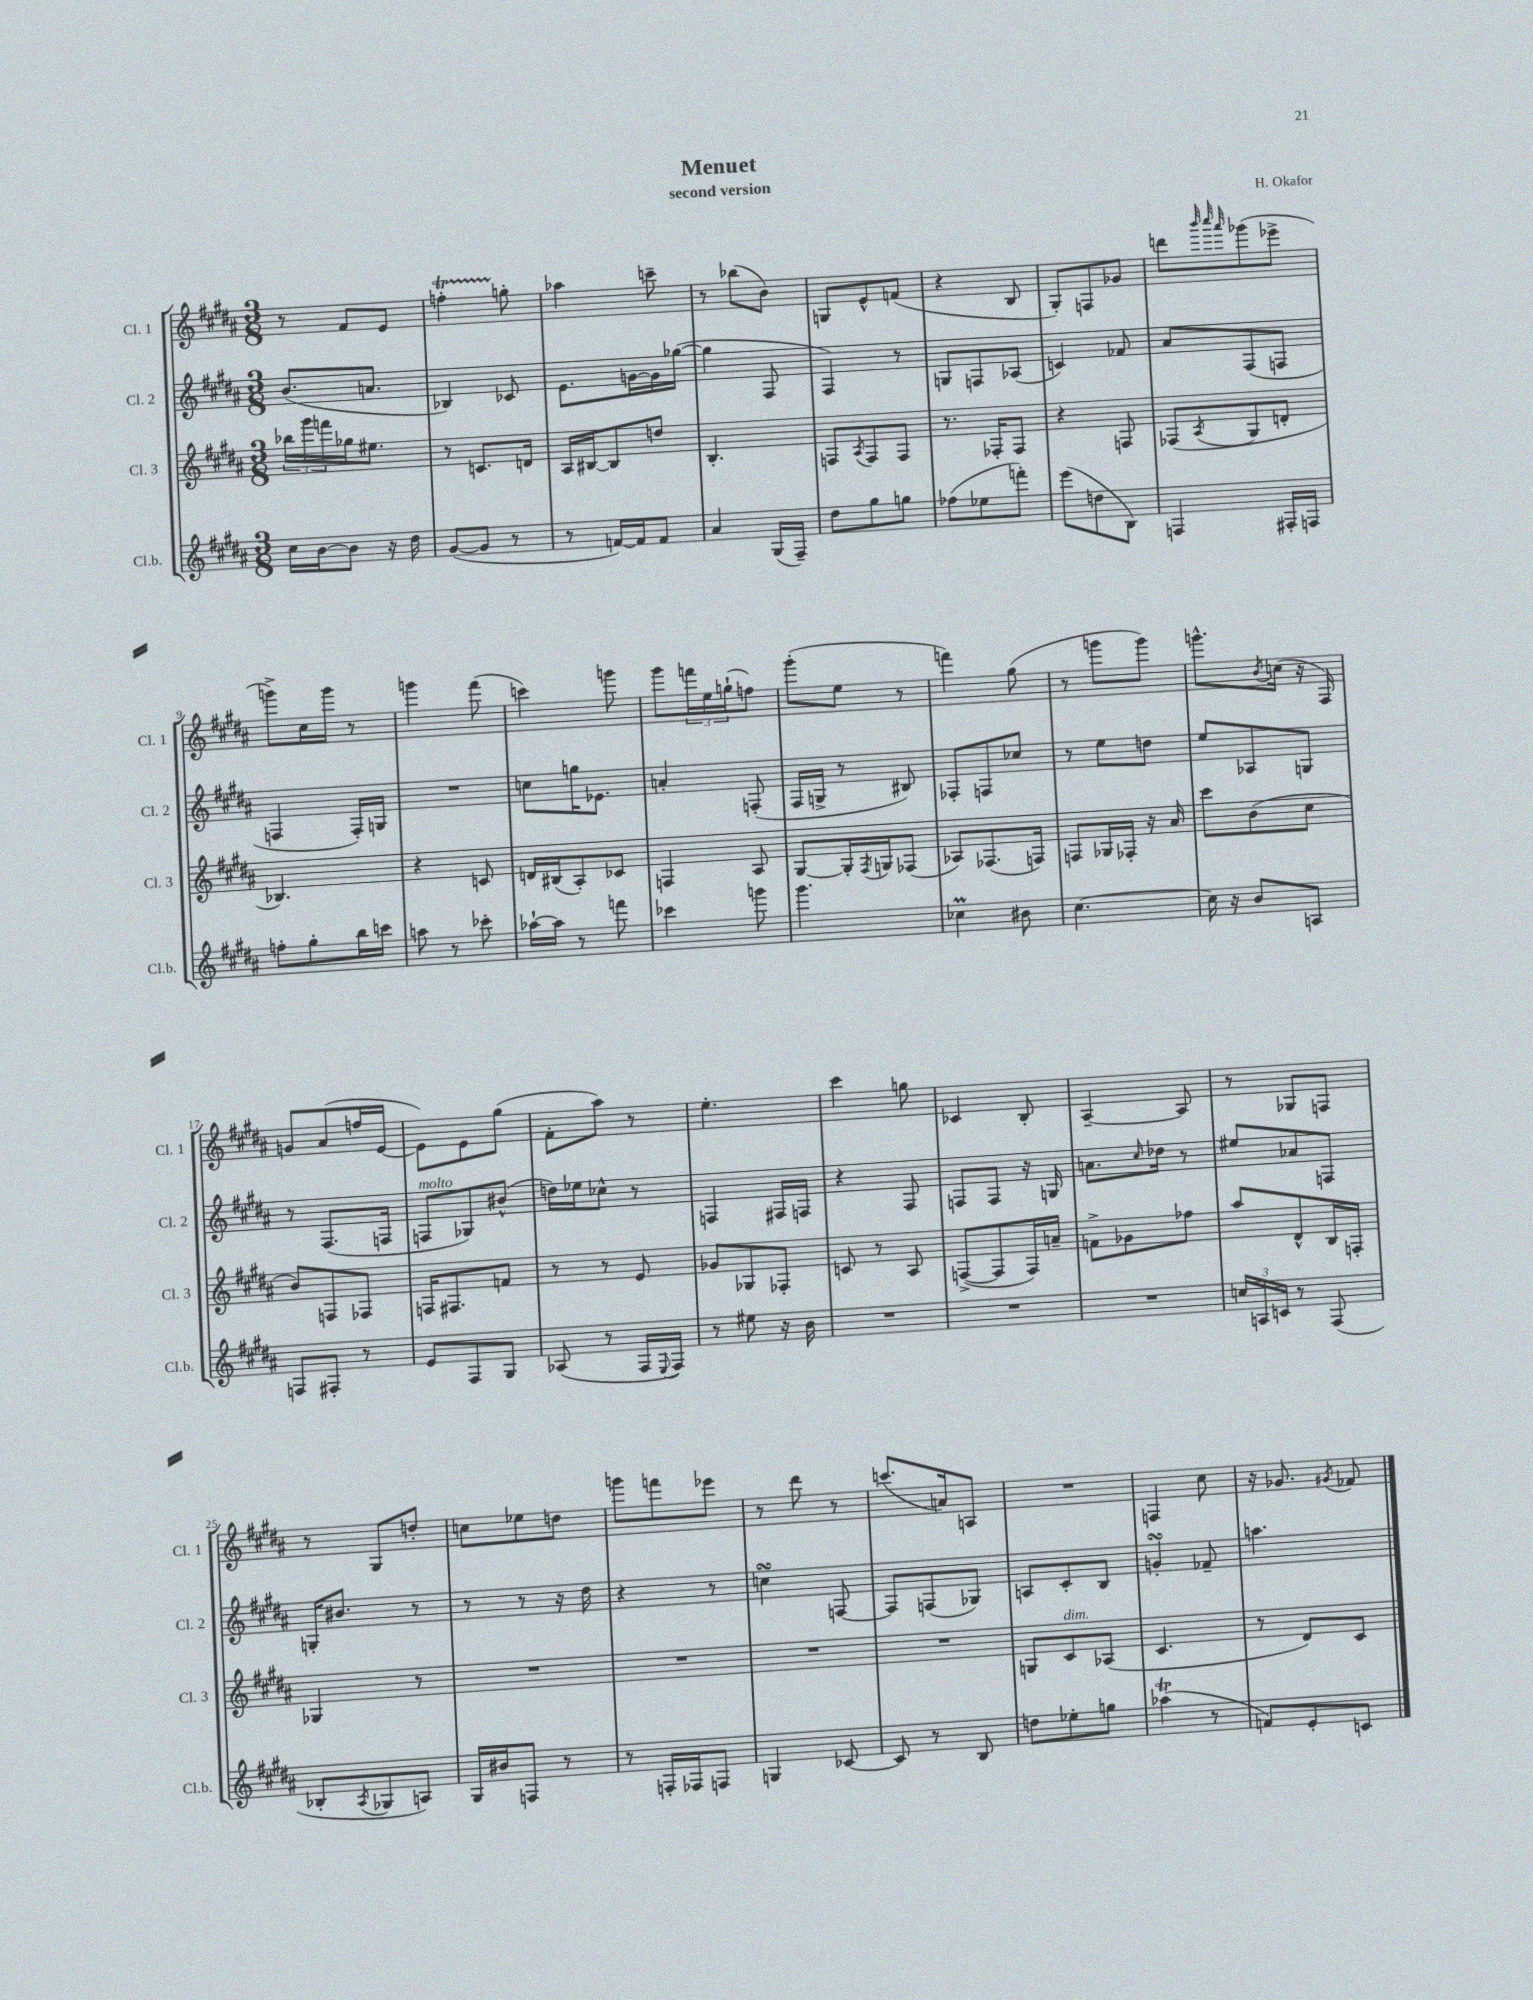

**kern	**kern	**kern	**kern
*part4	*part3	*part2	*part1
*staff4	*staff3	*staff2	*staff1
*I"Cl.b.	*I"Cl. 3	*I"Cl. 2	*I"Cl. 1
*I'Cl.b.	*I'Cl. 3	*I'Cl. 2	*I'Cl. 1
*clefG2	*clefG2	*clefG2	*clefG2
*k[f#c#g#d#a#]	*k[f#c#g#d#a#]	*k[f#c#g#d#a#]	*k[f#c#g#d#a#]
*M3/8	*M3/8	*M3/8	*M3/8
=1	=1	=1	=1
16cc#\LL	24bb-X\LL	(8.b/L	8r
.	24ggg#\	.	.
[16b\J	.	.	.
.	24fffn\	.	.
8b\J]	16gg-X\J	.	8f#/L
.	8.ee#X\J	8.an/J	.
16r	.	.	8e/J
16dd#\	.	.	.
=2	=2	=2	=2
([8g#/L	8r	4B-X/)	4ffnT'\
8g#/J]	8.cn/L	.	.
8r	.	8c-X/	8ggn'\
.	16dn/Jk	.	.
=3	=3	=3	=3
8r	16A#/LL	8.e\L	4aa-X\
.	[16B#X/J	.	.
[16fn/LL)	8B#/]	.	.
16f/J]	.	[16gn\L	.
8f/J	8ddn/J	16g\]	8cccn~\
.	.	([16gg-X\JJ	.
=4	=4	=4	=4
4a#/	4.B'/	4gg-\]	8r
.	.	.	(8bb-X\L
(16G#/LL	.	8F#/	8b\J)
16F#~/JJ)	.	.	.
=5	=5	=5	=5
8dd#\L	8Fn/L	4F#/)	8Gn/L
.	8qA#/	.	.
8gg#\	8F/	.	8e^^/
8ggn\J	8F/J	8r	(8fn/J
=6	=6	=6	=6
(8ff-X\L	8.r	8Gn/L	4r
8ee-X\	.	8Fn/	.
.	16F-X'/KL	.	.
8fffn'\J)	8F-/J	(8A-X/J	8B/
=7	=7	=7	=7
(8eee\L	4r	4cn/)	8G#'/L)
8ddn\	.	.	8Fn/
8B\J)	8Fn/	8f-X/	8g-X/J
=8	=8	=8	=8
4Fn/	(8F-X/L	8a#/L	8dddn\L
.	.	.	32qqbbb/
.	.	.	32qqcccc#/
.	8qA#/	.	32qqaaa#/
.	8G#/	(8F#/	(8ggg-X\
16F#X'/LL	8dn'/J	8Fn/J	8eee-X^\J
16Fn/JJ	.	.	.
!!LO:LB:g=z
=9	=9	=9	=9
8ffn'\L	4.B-X/)	4Fn/	8gggn^\L)
8gg#'\	.	.	16cc#\L
.	.	.	16ggg\JJ
16bb\L	.	16F'/LL)	8r
16cccn\JJ	.	16Gn/JJ	.
=10	=10	=10	=10
8aan\	4r	4.r	4gggn\
8r	.	.	.
8ccc-X'\	8cn/	.	(8fff#\
=11	=11	=11	=11
[16aa-X`\LL	16dn/LL	8ccn\L	4cccn\)
16aa-\JJ]	(16B#X/J	.	.
8r	8A#'/)	16ggn\K	.
.	.	8.e-X\J	.
8fffn\	8c-X/J	.	8gggn\
=12	=12	=12	=12
4ccc-X\	4Fn/	4an'/	8ggg#\L
.	.	.	24fffn\L
.	.	.	24ee\
.	.	.	(24ggn`\J
8gggn\	8A#/	(8Fn'/	8ffn\J)
=13	=13	=13	=13
4.ggg#\	[8G#/L	16F#/LL	(8ggg#'\L
.	.	16Gn^/JJ	.
.	16G#'/L]	8r	8ee\J
.	8qF#/	.	.
.	16Gn/J	.	.
.	(8F-X/J	8B#X/)	8r
=14	=14	=14	=14
4cc-XM\	8A-X/L)	8F-X'/L	4fffn\)
.	(8.F-X/	8Fn/	.
8b#X\	.	8cc-X/J	(8gg#\
.	16Fn/Jk)	.	.
=15	=15	=15	=15
[4.cc#\	8Fn/L	8r	8r
.	16G-X/L	8ee\L	8gggn\L
.	16F-X'/JJ	.	.
.	16r	8ddn\J	8ggg\J)
.	16a#/	.	.
=16	=16	=16	=16
16cc#\]	8ccc#\L	8ee/L	8.gggn^^\L
16r	.	.	.
8b/L	(8b\	8A-X/	.
.	.	.	8qb/
.	.	.	(16ccn\Jk
8An/J	8cc#\J	8Gn/J	16r
.	.	.	16F#/)
!!LO:LB:g=z
=17	=17	=17	=17
8Fn/L	8b/L)	8r	8gn/L
8F#X'/J	8Fn/	(8.F#/L	(8a#/
8r	8F-X/J	.	16ffn/L
.	.	16Fn/Jk	[16e/JJ
=18	=18	=18	=18
!	!	!LO:TX:a:i:t=molto	!
8e/L	16Fn/KL	8Fn/L	8e\L])
.	8.F#X/	.	.
8F#/	.	8G-X/)	8e\
8G#/J	8fn/J	(8b#X^^/J	(8gg#\J
=19	=19	=19	=19
(8A-X/	8r	16ddn\LL)	8f#'\L
.	.	16ee-X\J	.
8r	8r	8cc-X^^\J	8aa#\J)
16F#/LL	8e/	8r	8r
8qqE/	.	.	.
16F#/JJ)	.	.	.
=20	=20	=20	=20
8r	8g-X/L	4Fn/	4.ee'\
8ee#X\	8G-X/	.	.
16r	8F-X'/J	16F#X/LL	.
16b\	.	16Fn/JJ	.
=21	=21	=21	=21
4.r	8cn/	4r	4ccc#\
.	8r	.	.
.	8A#/	8F#/	8ggn\
=22	=22	=22	=22
4.r	([8Fn^/L	8Fn/L	4c-X/
.	8F/]	8F/J	.
.	16F/L)	16r	8B'/
.	16an~/JJ	16Gn/	.
=23	=23	=23	=23
4.r	8fn^\L	8.an\L	[4A#~/
.	8g-X\	.	.
.	.	16qqcc#/	.
.	.	16dd-X\Jk	.
.	8ff-X\J	8r	8A#/]
=24	=24	=24	=24
24ccn/LL	8aa#/L	8ee#X/L	8r
24An/	.	.	.
24cn/JJ	.	.	.
8r	8d#^^/	8a-X/	8G-X/L
(8F#/	16B/L	8Fn/J	8Fn/J
.	16Fn'/JJ	.	.
!!LO:LB:g=z
=25	=25	=25	=25
8B-X'/L	4G-X/	16Gn'/KL	8r
.	.	8.b#X/J	.
8qA#/	.	.	.
8G-X/	.	.	8G#/L
8An/J)	8r	8r	8ddn'/J
=26	=26	=26	=26
16G#/LL	4.r	8r	8ccn\L
16b#X/J	.	.	.
8Fn/J	.	8r	8ee-X\
8r	.	16r	8ddn\J
.	.	16dd#\	.
=27	=27	=27	=27
8r	4.r	4r	8gggn\L
16Fn'/LL	.	.	8fffn\
16F-X/J	.	.	.
8Fn/J	.	8r	8eee-X\J
=28	=28	=28	=28
4Gn/	4.r	4ccnsSSs\	8r
.	.	.	8ddd#\
[8c-X/	.	[8Fn/	8r
=29	=29	=29	=29
8c-/]	4.r	8F/L]	(8.cccn/L
8r	.	(8Fn/	.
.	.	.	16an/k)
8B/	.	8G-X/J)	8An/J
=30	=30	=30	=30
8ddn\L	8Gn/L	8An/L	4.r
!	!LO:TX:a:i:t=dim.	!	!
8ee-X'\	8c#/	8c#'/	.
8ggn\J	(8A-X/J	8B/J	.
=31	=31	=31	=31
(4aa-XT\	4.c#/	4gnsSSs'/	4Fn/
8r	.	8f-X~/	8cc#\
=32	=32	=32	=32
8fn/L)	8r	4.aan\	16r
.	.	.	8.g-X/
8e'/	8d#/L)	.	.
.	.	.	8qg#X/
8cn/J	8c#/J	.	8f-X/
==	==	==	==
*-	*-	*-	*-
